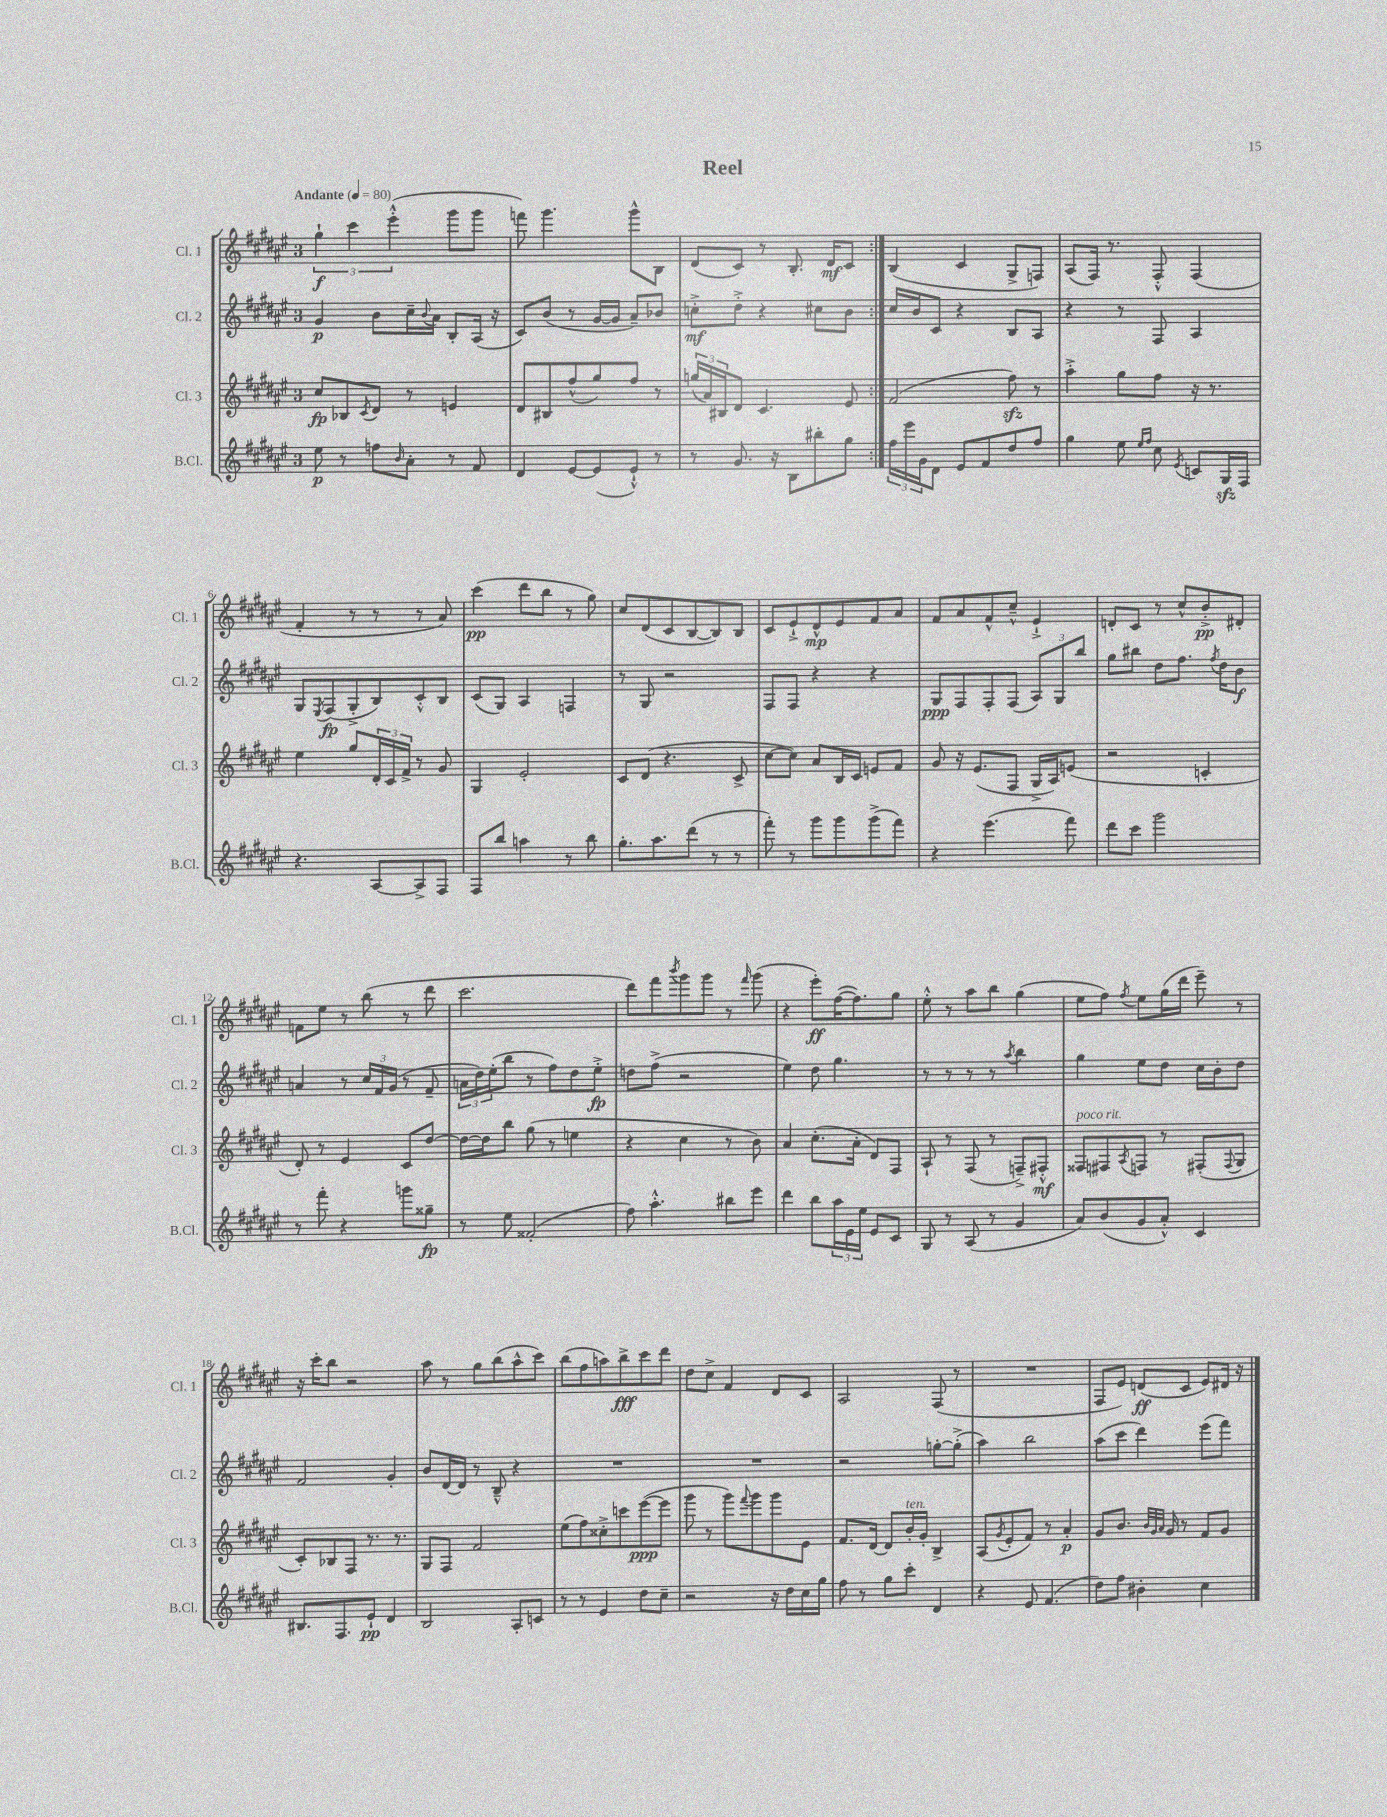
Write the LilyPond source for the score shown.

\header { title = "Reel" }
<<
\new StaffGroup <<
\new Staff = "s0" \with { instrumentName = "Cl. 1" shortInstrumentName = "Cl. 1" } {
    \clef treble \key fis \major \once \override Staff.TimeSignature.style = #'single-digit \time 3/4 \tempo "Andante" 4 = 80
    \repeat volta 2 { \tuplet 3/2 { gis''4-!\f cis'''4 eis'''4-.-^( } gis'''8 gis'''8 |
    f'''8) gis'''4. gis'''8-^ b8 |
    dis'8( cis'8) r8 b8.-. dis'16\mf cis'8 | }
    b4( cis'4 gis8-> f8) |
    ais8( fis16) r8. fis8-.-^ fis4( |
    fis'4-. r8 r8 r8 ais'8) |
    cis'''4\pp( dis'''8 b''8 r8 gis''8) |
    cis''8 dis'8( cis'8 b8~ b8) b8 |
    cis'8 eis'8-!-> dis'8-^\mp eis'8 fis'8 ais'8 |
    fis'8 ais'8 fis'8-^ cis''8---^ eis'4-!-> |
    d'8-. cis'8 r8 cis''8-^ b'8-.->\pp dis'8-. |
    f'8 eis''8 r8 b''8( r8 dis'''8 |
    cis'''2. |
    dis'''8) fis'''8 \acciaccatura { b'''8 } gis'''8 gis'''8 r8 \grace { fis'''16 } gis'''8( |
    r4 eis'''8-.\ff) fis''16~( fis''8.) gis''8 |
    eis''8-.-^ r8 ais''8 b''8 gis''4( |
    eis''8 fis''8) \acciaccatura { fis''8 } eis''8 gis''16( dis'''16 eis'''8--) r8 |
    r16 cis'''16-. b''8 r2 |
    ais''8 r8 gis''8 b''8( ais''8-^ cis'''8) |
    b''8( fis''8 a''8) b''8->\fff cis'''8 dis'''8 |
    dis''8 cis''8-> fis'4 dis'8 cis'8 |
    ais2 fis8( r8 |
    R2. |
    fis8 eis'8) d'8\ff( cis'8 eis'8) dis'16 r16 \bar "|." |
}
\new Staff = "s1" \with { instrumentName = "Cl. 2" shortInstrumentName = "Cl. 2" } {
    \clef treble \key fis \major \once \override Staff.TimeSignature.style = #'single-digit \time 3/4
    \repeat volta 2 { gis'4\p b'8 cis''16-- \appoggiatura { b'8 } ais'16 b8-. ais16( r16 |
    cis'8) b'8( r8 gis'16~ gis'16 ais'8--) bes'8 |
    c''8-.->\mf dis''8-.-> r4 cis''8 b'8 | }
    cis''16 b'16 cis'8 r4 b8 ais8 |
    r4 r8 fis8 ais4 |
    gis8 \acciaccatura { eis8 } fis8\fp( gis8-.-> b8) cis'8-.-^ b8 |
    cis'8( gis8) ais4 f4 |
    r8 gis8 r2 |
    fis8 fis8 r4 r4 |
    gis8\ppp fis8 fis8-. fis8( \tuplet 3/2 { ais8) gis8 b''8 } |
    gis''8 bis''8 dis''8 fis''8. \acciaccatura { fis''8 } dis''16 b'8\f |
    a'4 r8 \tuplet 3/2 { cis''16 fis'16 gis'16( } r8 fis'8-- |
    \tuplet 3/2 { a'16 dis''16) eis''16-.( } b''8 r8 fis''8) dis''8 eis''8-.->\fp |
    d''8 fis''8->( r2 |
    eis''4) dis''8 gis''4. |
    r8 r8 r8 r8 \acciaccatura { ais''8 } b''4 |
    gis''4 eis''8 dis''8 cis''16 b'16-. dis''8 |
    fis'2 gis'4-. |
    b'8 dis'16~ dis'16 r8 b8---^ r4 |
    R2. |
    R2. |
    r2 g''8~-. g''8-.->( |
    ais''4) b''2 |
    ais''8( cis'''8 dis'''4) eis'''8( fis'''8) \bar "|." |
}
\new Staff = "s2" \with { instrumentName = "Cl. 3" shortInstrumentName = "Cl. 3" } {
    \clef treble \key fis \major \once \override Staff.TimeSignature.style = #'single-digit \time 3/4
    \repeat volta 2 { cis''8\fp bes8 \acciaccatura { cis'8 } dis'8 r8 e'4 |
    dis'8 bis8 fis''8-^( gis''8) fis''8 r8 |
    \tuplet 3/2 { g''16( ais'16) bis16 } dis'8 cis'4. eis'8 | }
    fis'2( fis''8\sfz) r8 |
    ais''4-.-> gis''8 fis''8 r16 r8. |
    eis''4 gis''8 \tuplet 3/2 { dis'16-. cis'16 fis'16-> } r8 gis'8 |
    gis4 eis'2-. |
    cis'8 dis'8( r4. cis'8-> |
    cis''8~ cis''8) ais'8 b16 cis'16 e'8 fis'8 |
    gis'8 r16 eis'8.( fis8 gis16-> ais16) e'8( |
    r2 c'4-. |
    dis'8-.) r8 eis'4 cis'8 dis''8~ |
    dis''16~ dis''16 b''8 gis''8( r8 e''4 |
    r4 cis''4 r8 b'8) |
    ais'4 cis''8.-.( ais'16-. dis'8) fis8 |
    ais8-! r8 fis8( r8 f8--->) fis8-.-^\mf |
    fisis8^\markup { \italic "poco rit." } fis8 \acciaccatura { ais8 } f8 r8 fis8-.( \appoggiatura { fis8 } gis8 |
    cis'8-.) bes8 fis8 r8. r8. |
    gis8 fis8 fis'2 |
    eis''8( fis''8) cisis''8-.-> c'''8 eis'''8~\ppp( eis'''8 |
    gis'''8 r8 gis'''8) \appoggiatura { fis'''8 } gis'''8 gis'''8 eis'8 |
    fis'8. dis'16~ dis'8 b'16-.^\markup { \italic "ten." } gis'16-. b4-> |
    ais8( \acciaccatura { gis'8 } eis'8-. fis'8) r8 ais'4-.\p |
    gis'8 b'8. \grace { b'32 gis'32 ais'32 } gis'16 r8 fis'8 gis'8 \bar "|." |
}
\new Staff = "s3" \with { instrumentName = "B.Cl." shortInstrumentName = "B.Cl." } {
    \clef treble \key fis \major \once \override Staff.TimeSignature.style = #'single-digit \time 3/4
    \repeat volta 2 { eis''8\p r8 f''8 \grace { b'16 } ais'8-. r8 fis'8 |
    dis'4 eis'8~ eis'8( eis'8-!-^) r8 |
    r8 gis'8. r16 b8 bis''8-. gis''8 | }
    \tuplet 3/2 { fis''16 eis'''16 gis'16 } dis'8 eis'8 fis'8 dis''8 fis''8 |
    gis''4 eis''8 \grace { eis''16 fis''16 } cis''8 \acciaccatura { eis'8 } c'8 gis16\sfz fis16 |
    r4. ais8~ ais8-> fis8 |
    fis8 b''8 a''4 r8 b''8 |
    gis''8.-. ais''8. dis'''8( r8 r8 |
    fis'''8-.) r8 gis'''8 gis'''8 gis'''8->( fis'''8) |
    r4 eis'''4.( fis'''8) |
    dis'''8 cis'''8 gis'''2 |
    r8 fis'''8-. r4 g'''8 gisis''8--\fp |
    r8 eis''8 fisis'2-.( |
    fis''8) ais''4.-.-^ bis''8 eis'''8 |
    dis'''4 b''8 \tuplet 3/2 { ais''16 eis'16 eis''16 } eis'8 cis'8 |
    gis8 r8 ais8( r8 gis'4 |
    ais'8) b'8( gis'8 ais'8-.-^) cis'4 |
    bis8. fis8. eis'8-!\pp dis'4 |
    b2 ais8-. c'8 |
    r8 r8 eis'4 dis''8 cis''8-- |
    r2 r16 dis''16 cis''16 gis''16 |
    fis''8 r8 gis''8 cis'''8-. dis'4 |
    r4 eis'8 fis'4.( |
    dis''8) fis''8 bis'4-. cis''4 \bar "|." |
}
>>
>>
